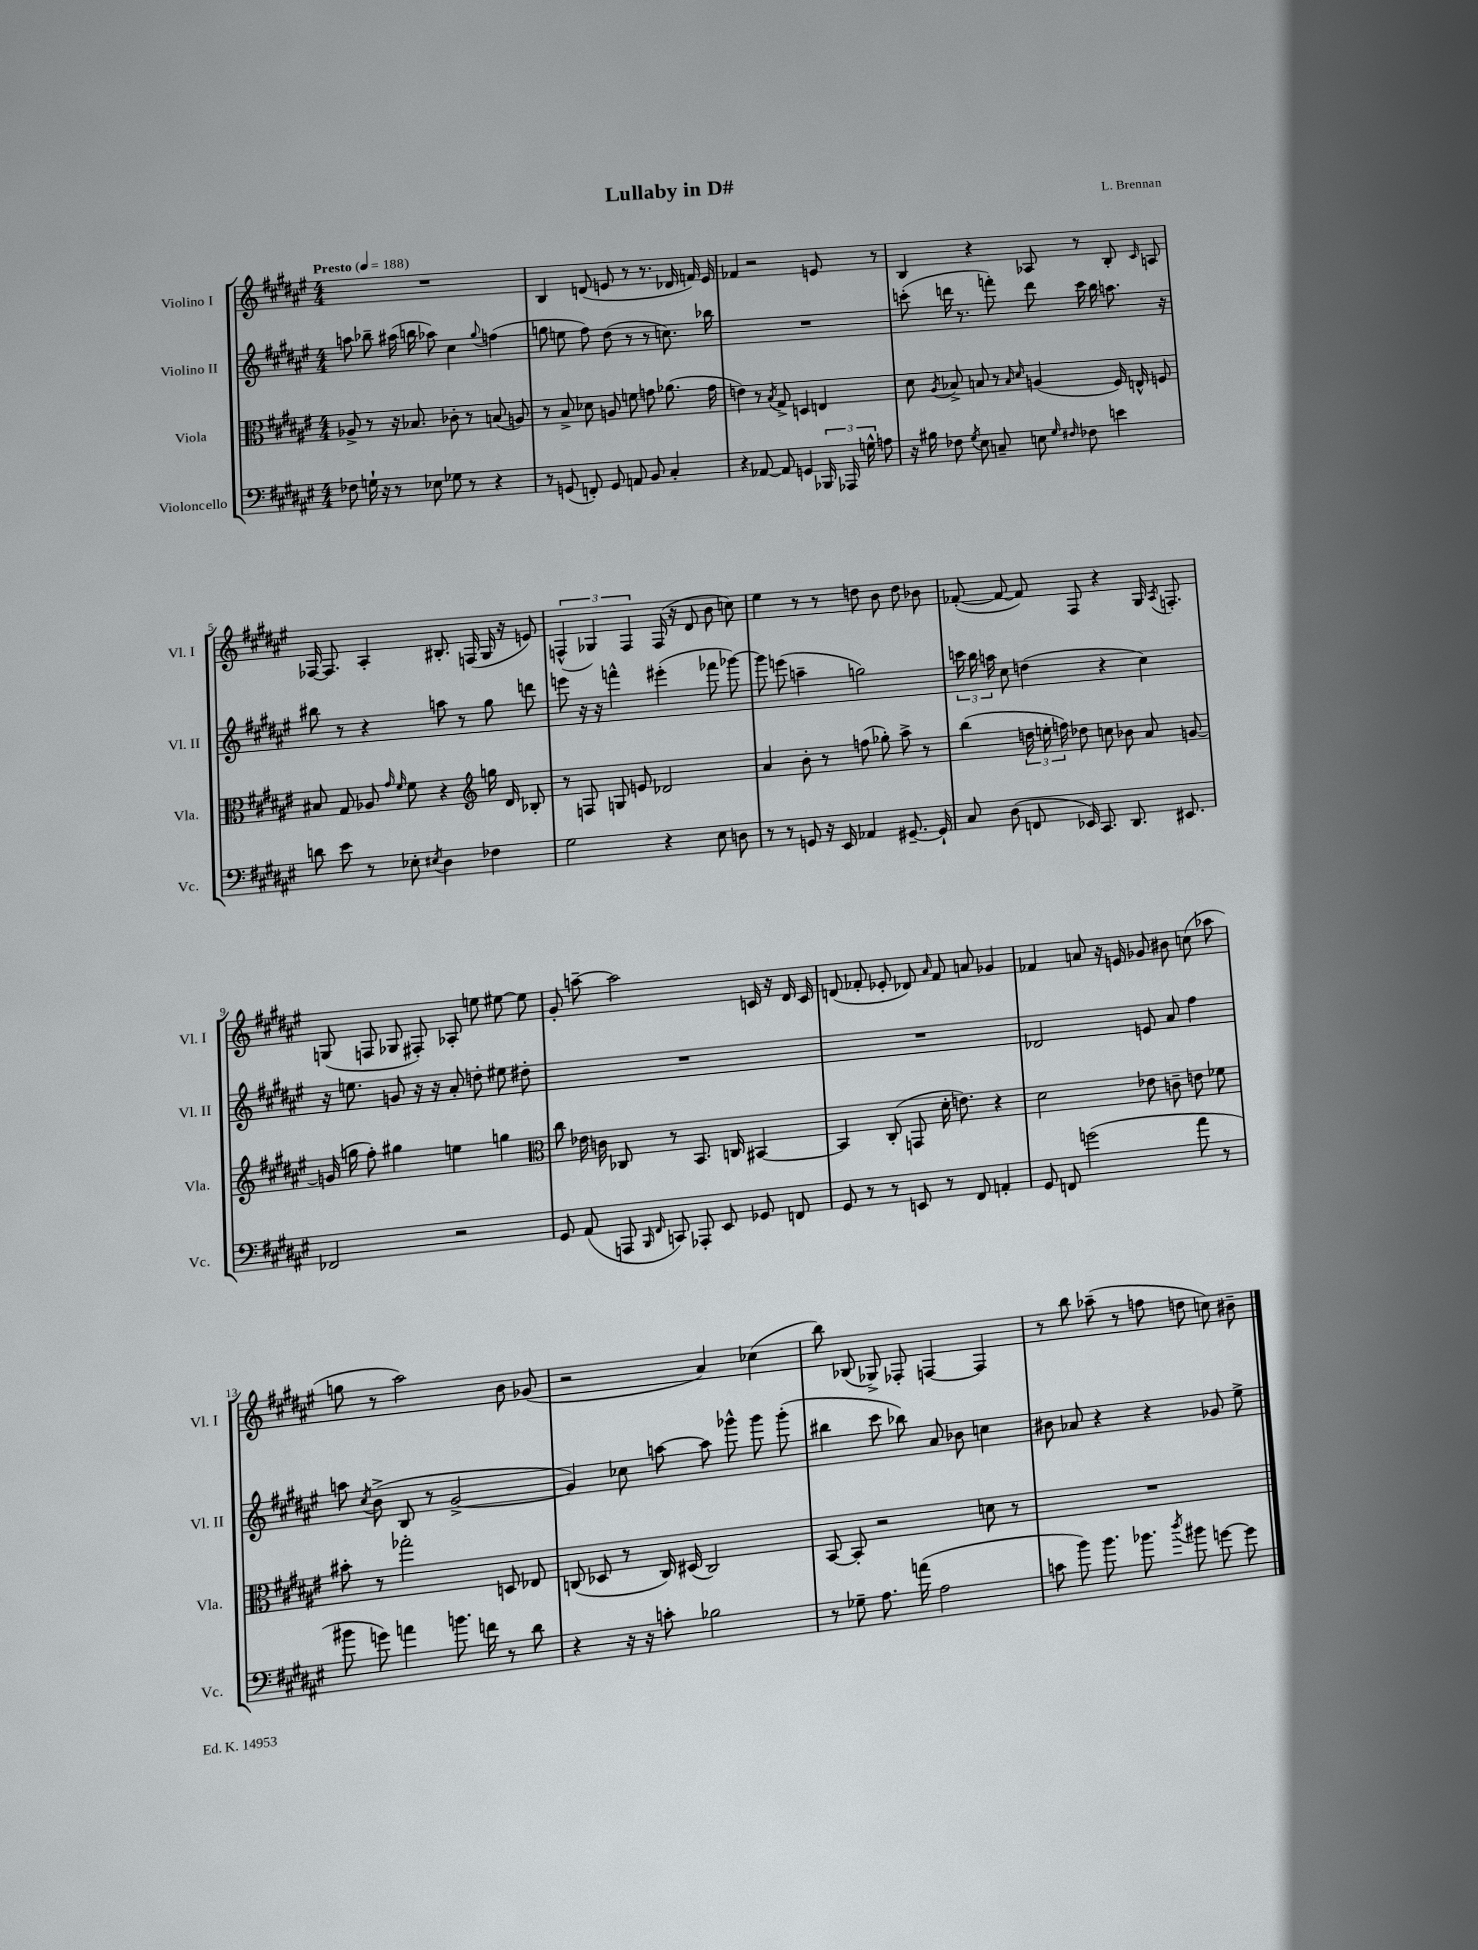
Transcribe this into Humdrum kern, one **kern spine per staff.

**kern	**kern	**kern	**kern
*staff4	*staff3	*staff2	*staff1
*clefF4	*clefC3	*clefG2	*clefG2
*k[f#c#g#d#a#e#]	*k[f#c#g#d#a#e#]	*k[f#c#g#d#a#e#]	*k[f#c#g#d#a#e#]
*M4/4	*M4/4	*M4/4	*M4/4
*MM188	*MM188	*MM188	*MM188
8F-	8A-^	8aa	1r
16G`	8r	8bb-~	.
16r	.	.	.
8r	16r	(16aa#	.
.	8.B-	16bb	.
8E-	.	8aa-)	.
8G-	8c-'	4cc#	.
8r	8r	.	.
.	.	8qqgg#	.
4r	(8B	(4ff	.
.	8A)	.	.
=	=	=	=
8r	8r	8gg	4B
(8GG	8B^	8ee	.
8FF')	8d-	8ff#)	(8d
8GG	8A	(8dd#	8e
8AA	8f	8r	8r
8BB	8g	8r	8.r
4C#'	(8.a-	8.cc)	.
.	.	.	16d-
.	.	.	16f)
.	16g	16bb-	16e
=	=	=	=
4r	4e)	1r	4f-
[8AA-	8r	.	2r
.	8qB	.	.
8AA-]	8G#^	.	.
4GG	4D	.	.
24BBB-	4E	.	8e
24AAA-	.	.	.
24G^^	.	.	.
8A	.	.	8r
=	=	=	=
16r	8d#	(8ccc'	4B
16B#	.	.	.
.	8qA#	.	.
8F-	8B-^	16ddd	.
.	.	8.r	.
8qG#	.	.	.
8E#	8B	.	4r
8C~	8r	8fff')	.
.	16qqB	.	.
.	16qqd#	.	.
8E	(4A	8ddd	8A-
16qqG#	.	.	.
16qqF#	.	.	.
8F-	.	16ccc	8r
.	.	16bb	.
4e	16F#)	8.aa	8B'
.	16E^^	.	.
.	.	.	16qqc#
.	8F	.	8A
.	.	16r	.
=	=	=	=
8d	8B#	8bb#	[16F-
.	.	.	8.F-]
8e#	8G#	8r	.
8r	8A-	4r	4A#'
.	16qqg#	.	.
.	16qqf#	.	.
8E-'	8f#	.	.
8qE#	.	.	.
4D#	4r	8aa	8.B#'
.	.	8r	.
.	.	.	(16F
*	*clefG2	*	*
4F-	16gg	8gg#	16G#
.	16d#	.	16r
.	8B-'	8ddd	8e)
=	=	=	=
2G#	8r	8eee	(6F^^
.	8F	16r	.
.	.	.	6G-)
.	.	16r	.
.	8G	4fff^^	.
.	.	.	6F
.	8e	.	.
4r	2d-	(4eee#'	(16F
.	.	.	16r
.	.	.	8d#
8E#	.	8fff-	8b
8D	.	[8ggg-)	8cc)
=	=	=	=
8r	4a#	8ggg-]	4ee#
8r	.	(8eee	.
8GG	8b'	4aa~	8r
16r	8r	.	8r
16EE#	.	.	.
4AA-	(8ff	2gg)	8dd
.	8gg-')	.	8b
[8.GG#~	8aa#^	.	8dd
.	8r	.	8b-
16GG#`]	.	.	.
=	=	=	=
8C#	(4bb	24ccc	([8f-'
.	.	24bb	.
.	.	24aa	.
(8D#	.	8cc#	8f-_
8FF	24dd	(4dd	8f-])
.	24ee'	.	.
.	24ff)	.	.
16EE-)	8dd-	.	8F#
8.CC#	.	.	.
.	8cc	4r	4r
8.DD#	8b-	.	.
.	8a#	4cc#)	16G#
.	.	.	8qA#
8.EE#	.	.	8.F'
.	[8g	.	.
=	=	=	=
2FF-	(16g]	16r	(8G
.	16gg	8.ee	.
.	8ff#')	.	8F
.	4gg#	8g	8G-
.	.	16r	8F#')
.	.	16r	.
2r	4ee	8a#'	8A-'
.	.	8dd'	8ee
.	4gg	8ee#	[8ee#
.	.	8dd#'	8ee#]
=	=	=	=
*	*clefC3	*	*
8GG#	8cc#	1r	8g#'
(8AA#	16e-	.	[8aa~
.	16c	.	.
8AAA	8C-	.	2aa]
16qqBBB	.	.	.
16qqFF#	.	.	.
8CC)	8r	.	.
8AAA-'	8.BB	.	.
8EE#	.	.	.
.	16C	.	.
8GG-	[4BB#	.	16c
.	.	.	16r
8FF	.	.	16d#
.	.	.	16c
=	=	=	=
8GG#	4BB#]	1r	(8d
8r	.	.	8f-'
8r	(8C#'	.	8e-'
8EE	8GG	.	8d-)
.	.	.	16qqa#
8r	16d#'	.	8f-
.	8.e)	.	.
8FF#	.	.	8a
4AA'	4r	.	4g-
=	=	=	=
8GG#	2d#	2d-	4f-
8FF	.	.	.
(2g	.	.	8a
.	.	.	16r
.	.	.	16e
.	8e-	8e	8g-
.	8c~	8a#	8b#
8a#	8e	4ff#	(8cc
8r	8f-	.	8aa-
=	=	=	=
8b#	8b#'	8aa	8gg
.	.	8qcc#	.
8g)	8r	(8b^	8r
4a	2gg-'	8B	2aa#)
.	.	8r	.
8.b	.	[2g#^	.
16f	.	.	.
8r	8D	.	8b
8d#	8E-	.	(8g-
=	=	=	=
4r	(8C	4g#])	2r
.	8D-	.	.
16r	8r	8cc-	.
16r	.	.	.
8c'	16C)	[8aa	.
.	(16D#	.	.
2B-	2C)	8aa]	4a#)
.	.	8ggg-^^	.
.	.	8ggg-	(4cc-
.	.	(8ggg-'	.
=	=	=	=
8r	[8BB	4bb#	8bb)
8G-~	8BB']	.	(8B-
8.A#	2r	8ccc#	8G-^)
.	.	8bb-)	8F-'
(16a	.	.	.
2A#	.	8a#	[4F
.	.	8b-	.
.	8d	4cc	4F]
.	8r	.	.
=	=	=	=
8c	1r	8b#	8r
8b)	.	8a-	8bb
8.b	.	4r	(8aa-~
.	.	.	8r
8.b-	.	.	.
.	.	4r	8ff
8qdd#	.	.	.
8b#	.	.	8dd
[8g	.	8g-	8cc)
8g]	.	8ee#^	8b#~
==	==	==	==
*-	*-	*-	*-
